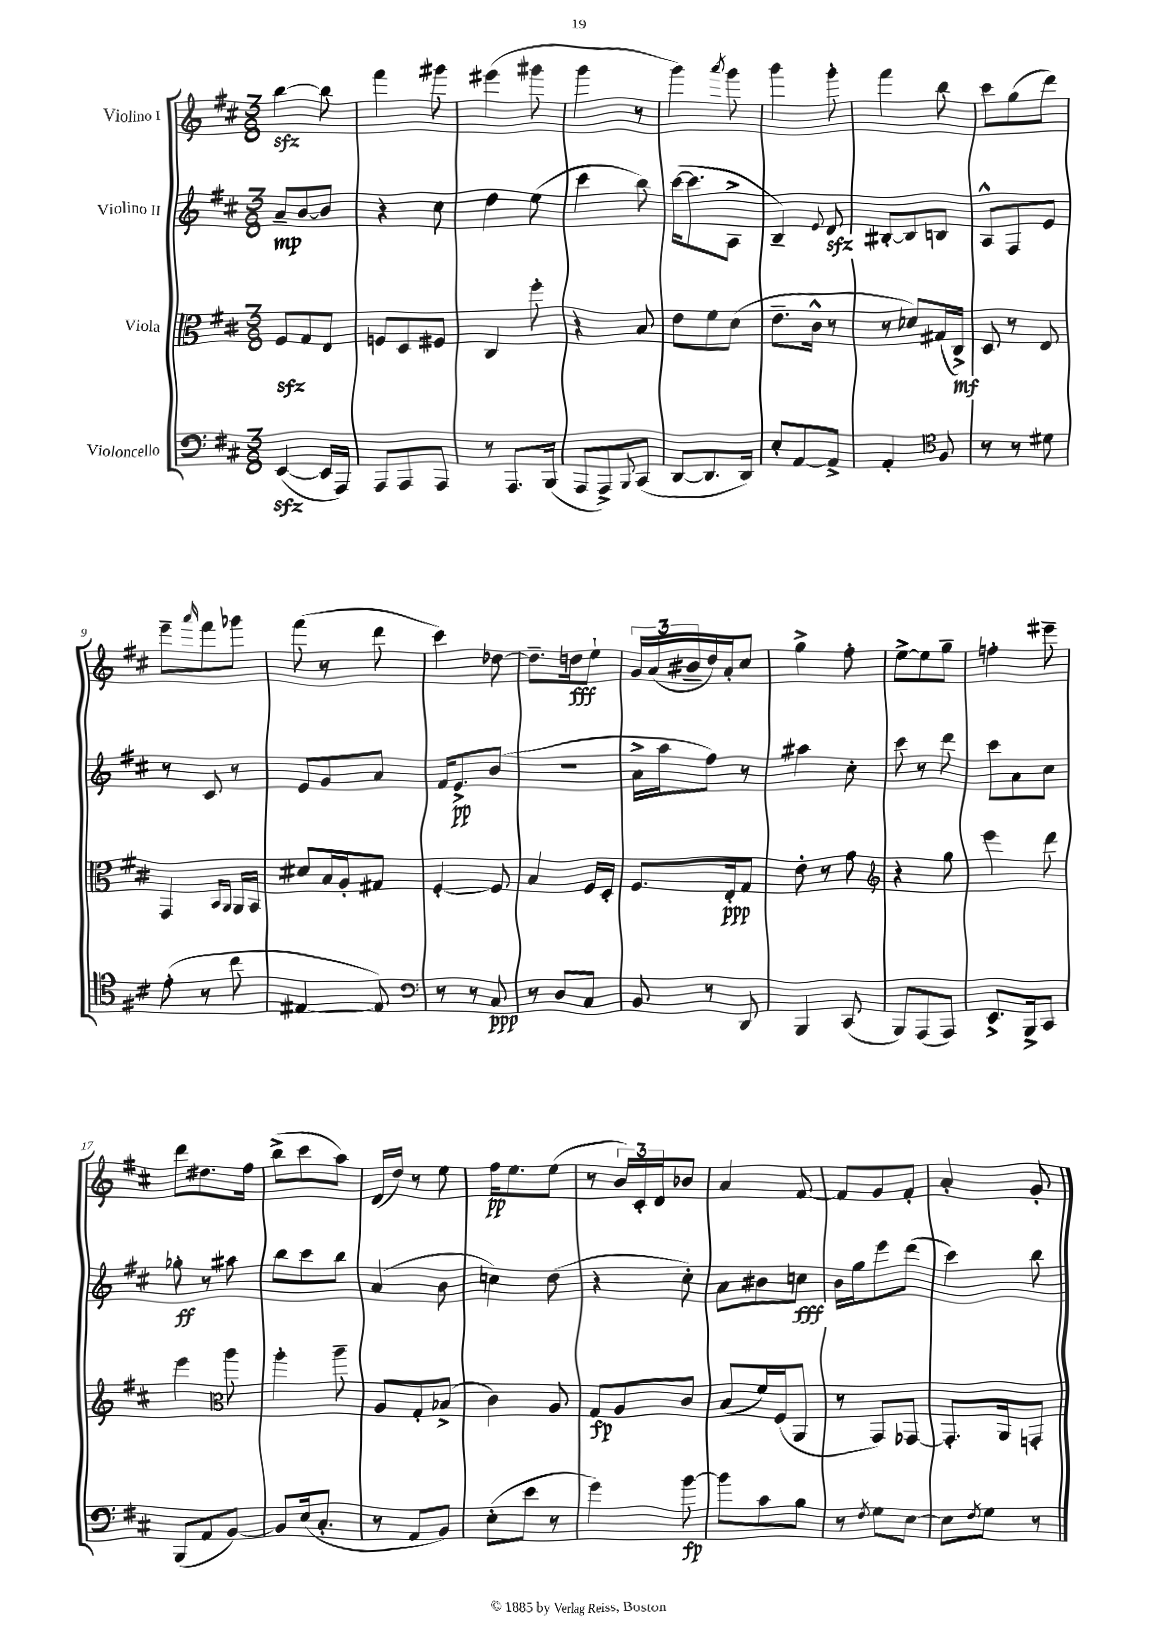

**kern	**dynam	**kern	**dynam	**kern	**dynam	**kern	**dynam
*part4	*part4	*part3	*part3	*part2	*part2	*part1	*part1
*staff4	*staff4	*staff3	*staff3	*staff2	*staff2	*staff1	*staff1
*I"Violoncello	*	*I"Viola	*	*I"Violino II	*	*I"Violino I	*
*clefF4	*	*clefC3	*	*clefG2	*	*clefG2	*
*k[f#c#]	*	*k[f#c#]	*	*k[f#c#]	*	*k[f#c#]	*
*M3/8	*	*M3/8	*	*M3/8	*	*M3/8	*
=1	=1	=1	=1	=1	=1	=1	=1
([4EEzz/	.	8F#zz/L	.	8a~/L	mp	[4bbzz\	.
.	.	8G/	.	[8b/	.	.	.
16EE/LL]	.	8E/J	.	8b/J]	.	8bb\]	.
16AAA/JJ)	.	.	.	.	.	.	.
=2	=2	=2	=2	=2	=2	=2	=2
8AAA/L	.	8Fn/L	.	4r	.	4fff#\	.
8AAA/	.	8D/	.	.	.	.	.
8AAA/J	.	8F#X/J	.	8cc#\	.	8ggg#X\	.
=3	=3	=3	=3	=3	=3	=3	=3
8r	.	4C#/	.	4dd\	.	(4eee#X\	.
8.AAA/L	.	.	.	.	.	.	.
.	.	8ff#'\	.	(8ee\	.	8ggg#X\	.
(16BBB/Jk	.	.	.	.	.	.	.
=4	=4	=4	=4	=4	=4	=4	=4
8AAA/L	.	4r	.	4ccc#\	.	4ggg\	.
8AAA^/)	.	.	.	.	.	.	.
8qqBBB/	.	.	.	.	.	.	.
(8CC#/J	.	8B/	.	8bb\)	.	8r	.
=5	=5	=5	=5	=5	=5	=5	=5
[8DD/L	.	8e\L	.	([16ccc#\KL	.	4ggg\)	.
.	.	.	.	8.ccc#\]	.	.	.
8.DD/]	.	8f#\	.	.	.	.	.
.	.	.	.	.	.	8qaaa/	.
.	.	(8d\J	.	8A^\J	.	8ggg\	.
16DD/Jk)	.	.	.	.	.	.	.
=6	=6	=6	=6	=6	=6	=6	=6
8E'/L	.	8.e~\L	.	4B~/)	.	4ggg\	.
[8AA/	.	.	.	.	.	.	.
.	.	16c#^^\Jk	.	.	.	.	.
.	.	.	.	8qqe/	.	.	.
8AA^/J]	.	8r	.	8dzz/	.	8ggg'\	.
=7	=7	=7	=7	=7	=7	=7	=7
4AA'/	.	8r	.	[8B#X'/L	.	4fff#\	.
.	.	8d-X/L)	.	8B#/]	.	.	.
*clefC4	*	*	*	*	*	*	*
8F#/	.	(16G#X/L	.	8Bn/J	.	8bb\	.
.	.	16C#^/JJ)	mf	.	.	.	.
=8	=8	=8	=8	=8	=8	=8	=8
8r	.	8D/	.	8A^^/L	.	8ccc#\L	.
8r	.	8r	.	8F#/	.	(8gg\	.
8d#X\	.	8E/	.	8e/J	.	8ddd\J)	.
!!LO:LB:g=z
=9	=9	=9	=9	=9	=9	=9	=9
(8e'\	.	4GG/	.	8r	.	8eee~\L	.
.	.	.	.	.	.	16qqaaa/	.
8r	.	.	.	8c#/	.	8fff#\	.
.	.	16qqBB/LL	.	.	.	.	.
.	.	16qqAA/JJ	.	.	.	.	.
8cc#\	.	16AA/LL	.	8r	.	8ggg-X\J	.
.	.	16BB/JJ	.	.	.	.	.
=10	=10	=10	=10	=10	=10	=10	=10
[4E#X/	.	8d#X/L	.	8e/L	.	(8fff#\	.
.	.	16B/L	.	8g/	.	8r	.
.	.	16A'/J	.	.	.	.	.
8E#/])	.	8G#X/J	.	8a/J	.	8ddd\	.
=11	=11	=11	=11	=11	=11	=11	=11
*clefF4	*	*	*	*	*	*	*
8r	.	[4F#'/	.	16f#/KL	.	4ccc#\)	.
.	.	.	.	8.e^/	pp	.	.
8r	.	.	.	.	.	.	.
8C#/	ppp	8F#/]	.	(8b/J	.	[8dd-X\	.
=12	=12	=12	=12	=12	=12	=12	=12
8r	.	4B/	.	4.r	.	8.dd-~\L]	.
8D/L	.	.	.	.	.	.	.
.	.	.	.	.	.	16ddn\k	fff
8C#/J	.	16F#/LL	.	.	.	8ee`\J	.
.	.	16D'/JJ	.	.	.	.	.
=13	=13	=13	=13	=13	=13	=13	=13
8BB/	.	8.F#/L	.	16a^\LL	.	24g/LL	.
.	.	.	.	.	.	(24a/	.
.	.	.	.	16aa\J	.	.	.
.	.	.	.	.	.	24b#X~/	.
8r	.	.	.	8ff#\J)	.	16dd/)	.
.	.	16E'/k	ppp	.	.	16a'/J	.
8DD/	.	8G/J	.	8r	.	8cc#/J	.
=14	=14	=14	=14	=14	=14	=14	=14
4BBB/	.	8e'\	.	4aa#X\	.	4gg^\	.
.	.	8r	.	.	.	.	.
(8CC#/	.	8g\	.	8cc#'\	.	8ff#'\	.
=15	=15	=15	=15	=15	=15	=15	=15
*	*	*clefG2	*	*	*	*	*
8BBB/L)	.	4r	.	8ccc#\	.	[8ee^\L	.
(8AAA/	.	.	.	8r	.	8ee\]	.
8AAA/J)	.	8gg\	.	8ddd\	.	8gg~\J	.
=16	=16	=16	=16	=16	=16	=16	=16
8.EE^/L	.	4eee\	.	8ccc#\L	.	4ffn'\	.
.	.	.	.	8a\	.	.	.
16BBB^/k	.	.	.	.	.	.	.
8CC#/J	.	8ddd\	.	8cc#\J	.	8eee#X~\	.
!!LO:LB:g=z
=17	=17	=17	=17	=17	=17	=17	=17
(8BBB/L	.	4eee\	.	8gg-X'\	ff	8ddd\L	.
8AA/	.	.	.	8r	.	8.dd#X\	.
*	*	*clefC3	*	*	*	*	*
[8BB/J)	.	8aa\	.	8aa#X\	.	.	.
.	.	.	.	.	.	16ff#\Jk	.
=18	=18	=18	=18	=18	=18	=18	=18
8BB/L]	.	4aa'\	.	8bb\L	.	(8bb^\L	.
(16E/k	.	.	.	8ccc#\	.	8ccc#\	.
8.C#'/J	.	.	.	.	.	.	.
.	.	8aa~\	.	8bb\J	.	8aa\J)	.
=19	=19	=19	=19	=19	=19	=19	=19
8r	.	8A/L	.	(4a/	.	(16d/LL	.
.	.	.	.	.	.	16dd/JJ)	.
8AA/L	.	8G'/	.	.	.	8r	.
8BB/J)	.	(8B-X^/J	.	8b\	.	8ee\	.
=20	=20	=20	=20	=20	=20	=20	=20
(8E'\L	.	4c#\)	.	4ccn\)	.	16ff#\KL	pp
.	.	.	.	.	.	8.ee\	.
8e\J	.	.	.	.	.	.	.
8r	.	8A/	.	(8dd\	.	(8ee\J	.
=21	=21	=21	=21	=21	=21	=21	=21
4g\)	.	8G/L	fp	4r	.	8r	.
.	.	8A/	.	.	.	24b/LL)	.
.	.	.	.	.	.	24c#'/	.
.	.	.	.	.	.	24d/J	.
[8b\	fp	8c#/J	.	8cc#'\)	.	8b-X/J	.
=22	=22	=22	=22	=22	=22	=22	=22
8b\L]	.	(8B/L	.	8a\L	.	4a/	.
8c#\	.	16f#/L)	.	8b#X\	.	.	.
.	.	(16F#/J	.	.	.	.	.
8B\J	.	8AA/J	.	8ccn\J	fff	[8f#/	.
=23	=23	=23	=23	=23	=23	=23	=23
8r	.	8r	.	16b\LL	.	8f#/L]	.
.	.	.	.	16gg\J	.	.	.
8qF#/	.	.	.	.	.	.	.
8G\L	.	8GG/L)	.	8eee\	.	8g/	.
[8E\J	.	[8GG-X/J	.	(8ddd\J	.	8f#'/J	.
=24	=24	=24	=24	=24	=24	=24	=24
8E\L]	.	8.GG-'/L]	.	4ccc#\)	.	4a'/	.
8qF#/	.	.	.	.	.	.	.
8G\J	.	.	.	.	.	.	.
.	.	16AA/k	.	.	.	.	.
8r	.	8GGn'/J	.	8bb\	.	8g'/	.
==	==	==	==	==	==	==	==
*-	*-	*-	*-	*-	*-	*-	*-
